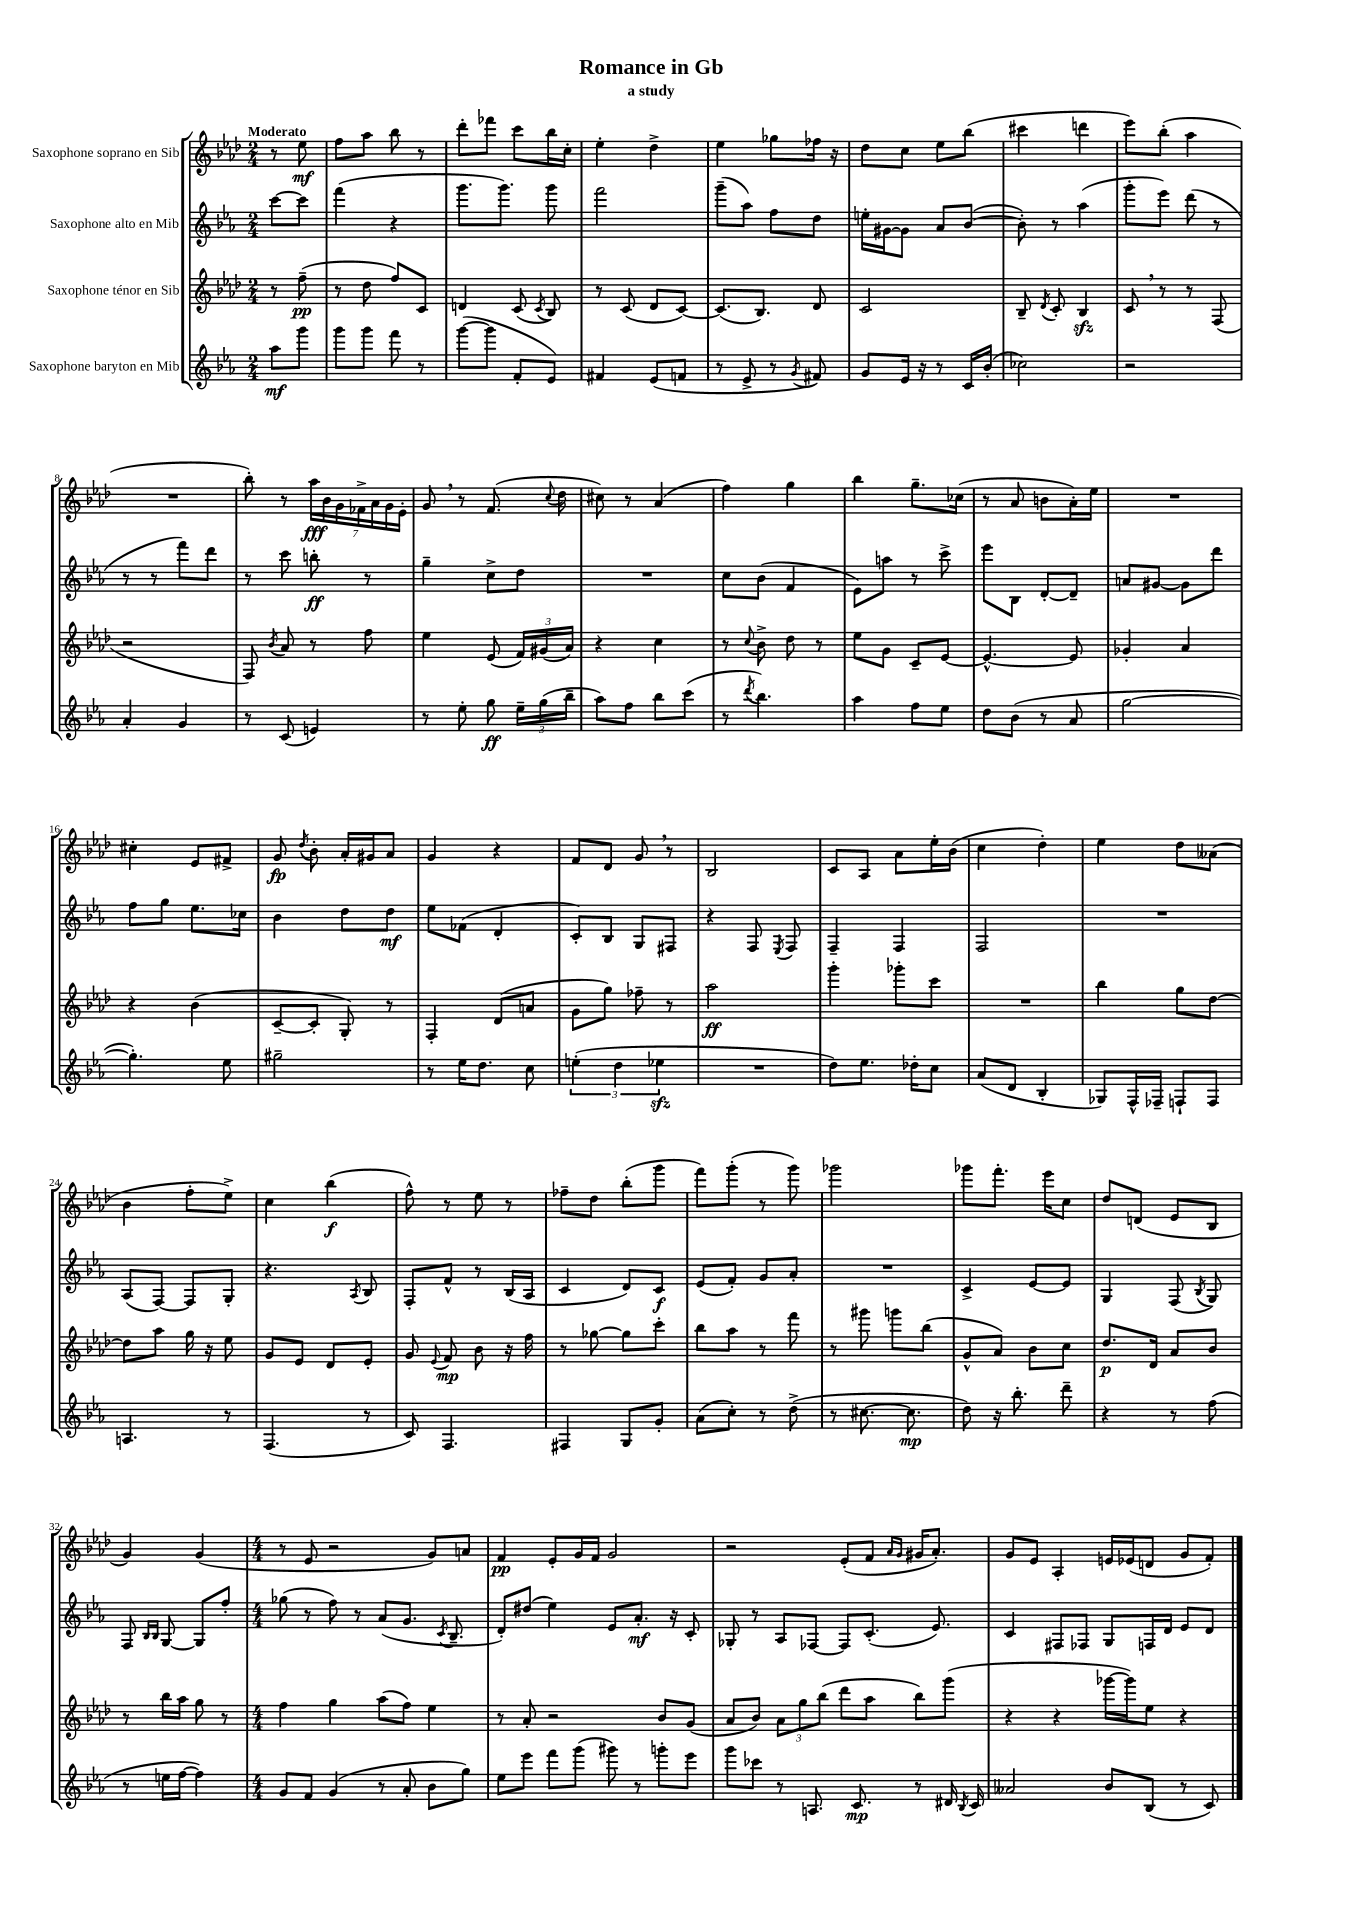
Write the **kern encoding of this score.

**kern	**dynam	**kern	**dynam	**kern	**dynam	**kern	**dynam
*part4	*part4	*part3	*part3	*part2	*part2	*part1	*part1
*staff4	*staff4	*staff3	*staff3	*staff2	*staff2	*staff1	*staff1
*I"Saxophone baryton en Mib	*	*I"Saxophone ténor en Sib	*	*I"Saxophone alto en Mib	*	*I"Saxophone soprano en Sib	*
*clefG2	*	*clefG2	*	*clefG2	*	*clefG2	*
*k[b-e-a-]	*	*k[b-e-a-d-]	*	*k[b-e-a-]	*	*k[b-e-a-d-]	*
*M2/4	*	*M2/4	*	*M2/4	*	*M2/4	*
=	=	=	=	=	=	=	=
!	!	!	!	!	!	!LO:TX:a:B:t=Moderato	!
8aa-\L	mf	8r	.	[8ccc\L	.	8r	.
8ggg\J	.	(8ff~\	pp	8ccc\J]	.	8ee-\	mf
=1	=1	=1	=1	=1	=1	=1	=1
8ggg\L	.	8r	.	(4fff\	.	8ff\L	.
8ggg\J	.	8dd-\	.	.	.	8aa-\J	.
8fff\	.	8ff/L)	.	4r	.	8bb-\	.
8r	.	8c/J	.	.	.	8r	.
=2	=2	=2	=2	=2	=2	=2	=2
([8ggg\L	.	4dn/	.	8.ggg\L	.	8ddd-'\L	.
8ggg\J]	.	.	.	.	.	8fff-X\J	.
.	.	.	.	8.ggg\J)	.	.	.
8f'/L	.	(8c/	.	.	.	8ccc\L	.
.	.	8qc/	.	.	.	.	.
8e-/J)	.	8B-/)	.	8ggg\	.	16bb-\L	.
.	.	.	.	.	.	16cc'\JJ	.
=3	=3	=3	=3	=3	=3	=3	=3
4f#X/	.	8r	.	2fff\	.	4ee-'\	.
.	.	(8c/	.	.	.	.	.
(8e-/L	.	8d-/L	.	.	.	4dd-^\	.
8fn/J	.	[8c/J)	.	.	.	.	.
=4	=4	=4	=4	=4	=4	=4	=4
8r	.	(8.c/L]	.	(8ggg~\L	.	4ee-\	.
8e-^/	.	.	.	8aa-\J)	.	.	.
.	.	8.B-/J)	.	.	.	.	.
8r	.	.	.	8ff\L	.	8gg-X\L	.
8qg/	.	.	.	.	.	.	.
8f#X/)	.	8d-/	.	8dd\J	.	16ff-X\Jk	.
.	.	.	.	.	.	16r	.
=5	=5	=5	=5	=5	=5	=5	=5
8g/L	.	2c/	.	16een'\LL	.	8dd-\L	.
.	.	.	.	[16g#X\J	.	.	.
16e-/Jk	.	.	.	8g#\J]	.	8cc\J	.
16r	.	.	.	.	.	.	.
8r	.	.	.	8a-/L	.	8ee-\L	.
16c/LL	.	.	.	([8b-/J	.	(8bb-\J	.
(16b-'/JJ	.	.	.	.	.	.	.
=6	=6	=6	=6	=6	=6	=6	=6
2cc-X\)	.	8B-~/	.	8b-'\])	.	4ccc#X\	.
.	.	8qd-/	.	.	.	.	.
.	.	8c'/	.	8r	.	.	.
.	.	4B-zz/	.	(4aa-\	.	4dddn\	.
=7	=7	=7	=7	=7	=7	=7	=7
2r	.	8c,/	.	8ggg'\L	.	8eee-\L)	.
.	.	8r	.	8eee-\J)	.	(8bb-'\J	.
.	.	8r	.	(8ddd\	.	4aa-\	.
.	.	(8F/	.	8r	.	.	.
!!LO:LB:g=z
=8	=8	=8	=8	=8	=8	=8	=8
4a-'/	.	2r	.	8r	.	2r	.
.	.	.	.	8r	.	.	.
4g/	.	.	.	8fff\L)	.	.	.
.	.	.	.	8ddd\J	.	.	.
=9	=9	=9	=9	=9	=9	=9	=9
8r	.	8F/)	.	8r	.	8bb-'\)	.
.	.	8qb-/	.	.	.	.	.
(8c/	.	8a-/	.	8ccc\	.	8r	.
4en/)	.	8r	.	8bbn'\	ff	28aa-\LL	fff
.	.	.	.	.	.	28b-\	.
.	.	.	.	.	.	28g\	.
.	.	.	.	.	.	28f-X^\	.
.	.	8ff\	.	8r	.	.	.
.	.	.	.	.	.	28a-\	.
.	.	.	.	.	.	28g\	.
.	.	.	.	.	.	28e-'\JJ	.
=10	=10	=10	=10	=10	=10	=10	=10
8r	.	4ee-\	.	4gg~\	.	8g,/	.
8ee-'\	.	.	.	.	.	8r	.
8gg\	ff	(8e-/	.	8cc^\L	.	(8.f/	.
24ee-~\LL	.	24f/LL)	.	8dd\J	.	.	.
(24gg\	.	(24g#X/	.	.	.	.	.
.	.	.	.	.	.	8qqcc/	.
.	.	.	.	.	.	16dd-\	.
24bb-~\JJ	.	24a-/JJ)	.	.	.	.	.
=11	=11	=11	=11	=11	=11	=11	=11
8aa-\L)	.	4r	.	2r	.	8cc#X\)	.
8ff\J	.	.	.	.	.	8r	.
8bb-\L	.	4cc\	.	.	.	(4a-/	.
(8ccc\J	.	.	.	.	.	.	.
=12	=12	=12	=12	=12	=12	=12	=12
8r	.	8r	.	8cc\L	.	4ff\)	.
8qddd/	.	8qqcc/	.	.	.	.	.
4.bb-\)	.	8b-^\	.	(8b-\J	.	.	.
.	.	8dd-\	.	4f/	.	4gg\	.
.	.	8r	.	.	.	.	.
=13	=13	=13	=13	=13	=13	=13	=13
4aa-\	.	8ee-\L	.	8e-\L)	.	4bb-\	.
.	.	8g\J	.	8aan\J	.	.	.
8ff\L	.	8c~/L	.	8r	.	8.gg~\L	.
8ee-\J	.	[8e-/J	.	8ccc^\	.	.	.
.	.	.	.	.	.	(16cc-X\Jk	.
=14	=14	=14	=14	=14	=14	=14	=14
8dd\L	.	4.e-^^/_	.	8eee-\L	.	8r	.
(8b-\J	.	.	.	8B-\J	.	8a-/	.
8r	.	.	.	[8d'/L	.	8bn\L	.
8a-/	.	8e-/]	.	8d~/J]	.	16a-'\L)	.
.	.	.	.	.	.	16ee-\JJ	.
=15	=15	=15	=15	=15	=15	=15	=15
[2gg\	.	4g-X'/	.	8an/L	.	2r	.
.	.	.	.	[8g#X/J	.	.	.
.	.	4a-/	.	8g#\L]	.	.	.
.	.	.	.	8ddd\J	.	.	.
!!LO:LB:g=z
=16	=16	=16	=16	=16	=16	=16	=16
4.gg'\])	.	4r	.	8ff\L	.	4cc#X'\	.
.	.	.	.	8gg\J	.	.	.
.	.	(4b-\	.	8.ee-\L	.	8e-/L	.
8ee-\	.	.	.	.	.	8f#X^/J	.
.	.	.	.	16cc-X\Jk	.	.	.
=17	=17	=17	=17	=17	=17	=17	=17
2gg#X~\	.	[8c~/L	.	4b-\	.	8g/	fp
.	.	.	.	.	.	8qdd-/	.
.	.	8c'/J]	.	.	.	8b-'\	.
.	.	8G'/)	.	8dd\L	.	16a-'/LL	.
.	.	.	.	.	.	16g#X/J	.
.	.	8r	.	8dd\J	mf	8a-/J	.
=18	=18	=18	=18	=18	=18	=18	=18
8r	.	4F'/	.	8ee-\L	.	4g/	.
16ee-\KL	.	.	.	(8f-X\J	.	.	.
8.dd\J	.	.	.	.	.	.	.
.	.	(8d-/L	.	4d'/	.	4r	.
8cc\	.	8an/J	.	.	.	.	.
=19	=19	=19	=19	=19	=19	=19	=19
(6een'\	.	8g\L	.	8c'/L)	.	8f/L	.
.	.	8gg\J)	.	8B-/J	.	8d-/J	.
6dd\	.	.	.	.	.	.	.
.	.	8ff-X~\	.	8G/L	.	8g,/	.
6ee-Xzz\	.	.	.	.	.	.	.
.	.	8r	.	8F#X/J	.	8r	.
=20	=20	=20	=20	=20	=20	=20	=20
2r	.	2aa-\	ff	4r	.	2B-/	.
.	.	.	.	8F/	.	.	.
.	.	.	.	8qE-/	.	.	.
.	.	.	.	8F/	.	.	.
=21	=21	=21	=21	=21	=21	=21	=21
8dd\L)	.	4ggg'\	.	4F~/	.	8c/L	.
8.ee-\J	.	.	.	.	.	8A-/J	.
.	.	8ggg-X'\L	.	4F/	.	8a-\L	.
16dd-X'\KL	.	.	.	.	.	.	.
8cc\J	.	8ccc\J	.	.	.	16ee-'\L	.
.	.	.	.	.	.	(16b-\JJ	.
=22	=22	=22	=22	=22	=22	=22	=22
(8a-/L	.	2r	.	2F/	.	4cc\	.
8d/J	.	.	.	.	.	.	.
4B-'/	.	.	.	.	.	4dd-'\)	.
=23	=23	=23	=23	=23	=23	=23	=23
8G-X/L)	.	4bb-\	.	2r	.	4ee-\	.
16F^^/L	.	.	.	.	.	.	.
16F-X~/JJ	.	.	.	.	.	.	.
8Fn`/L	.	8gg\L	.	.	.	8dd-\L	.
8F/J	.	[8dd-\J	.	.	.	(8a--X\J	.
!!LO:LB:g=z
=24	=24	=24	=24	=24	=24	=24	=24
4.An/	.	8dd-\L]	.	(8A-/L	.	4b-\	.
.	.	8aa-\J	.	[8F/J)	.	.	.
.	.	16gg\	.	8F/L]	.	8ff'\L	.
.	.	16r	.	.	.	.	.
8r	.	8ee-\	.	8G'/J	.	8ee-^\J)	.
=25	=25	=25	=25	=25	=25	=25	=25
(4.F/	.	8g/L	.	4.r	.	4cc\	.
.	.	8e-/J	.	.	.	.	.
.	.	8d-/L	.	.	.	(4bb-\	f
.	.	.	.	8qA-/	.	.	.
8r	.	8e-'/J	.	8B-/	.	.	.
=26	=26	=26	=26	=26	=26	=26	=26
8c/)	.	8g/	.	8F'/L	.	8ff^^\)	.
.	.	8qqe-/	.	.	.	.	.
4.F/	.	8f/	mp	8f^^/J	.	8r	.
.	.	8b-\	.	8r	.	8ee-\	.
.	.	16r	.	(16B-/LL	.	8r	.
.	.	16ff\	.	16A-/JJ	.	.	.
=27	=27	=27	=27	=27	=27	=27	=27
4F#X/	.	8r	.	4c/	.	8ff-X~\L	.
.	.	[8gg-X\	.	.	.	8dd-\J	.
8G/L	.	8gg-\L]	.	8d/L)	.	(8bb-'\L	.
8g'/J	.	8ccc'\J	.	8c/J	f	8ggg\J	.
=28	=28	=28	=28	=28	=28	=28	=28
(8a-\L	.	8bb-\L	.	(8e-/L	.	8fff\L)	.
8cc'\J)	.	8aa-\J	.	8f'/J)	.	(8ggg'\J	.
8r	.	8r	.	8g/L	.	8r	.
(8dd^\	.	8fff\	.	8a-'/J	.	8ggg\)	.
=29	=29	=29	=29	=29	=29	=29	=29
8r	.	8r	.	2r	.	2ggg-X\	.
[8.cc#X\	.	8ggg#X\	.	.	.	.	.
.	.	8gggn\L	.	.	.	.	.
8.cc#\]	mp	.	.	.	.	.	.
.	.	(8bb-\J	.	.	.	.	.
=30	=30	=30	=30	=30	=30	=30	=30
8dd\)	.	8g^^/L	.	4c^/	.	8ggg-X\L	.
16r	.	8a-/J)	.	.	.	8.fff'\J	.
8.bb-'\	.	.	.	.	.	.	.
.	.	8b-\L	.	[8e-/L	.	.	.
.	.	.	.	.	.	16eee-\KL	.
8ddd~\	.	8cc\J	.	8e-/J]	.	8cc\J	.
=31	=31	=31	=31	=31	=31	=31	=31
4r	.	8.dd-/L	p	4G/	.	8dd-/L	.
.	.	.	.	.	.	(8dn/J	.
.	.	16d-/Jk	.	.	.	.	.
8r	.	8a-/L	.	(8F/	.	8e-/L	.
.	.	.	.	8qB-/	.	.	.
(8ff\	.	8b-/J	.	8G/)	.	8B-/J	.
!!LO:LB:g=z
=32	=32	=32	=32	=32	=32	=32	=32
8r	.	8r	.	8F/	.	4g/)	.
.	.	.	.	16qqB-/LL	.	.	.
.	.	.	.	16qqB-/JJ	.	.	.
16een\LL	.	16bb-\LL	.	[8G/	.	.	.
[16ff\JJ	.	16aa-\JJ	.	.	.	.	.
4ff\])	.	8gg\	.	8G/L]	.	(4g/	.
.	.	8r	.	8ff'/J	.	.	.
=33	=33	=33	=33	=33	=33	=33	=33
*M4/4	*	*M4/4	*	*M4/4	*	*M4/4	*
8g/L	.	4ff\	.	(8gg-X\	.	8r	.
8f/J	.	.	.	8r	.	8e-/	.
(4g/	.	4gg\	.	8ff\)	.	2r	.
.	.	.	.	8r	.	.	.
8r	.	(8aa-\L	.	(8a-/L	.	.	.
8a-'/	.	8ff\J)	.	8.g/J	.	.	.
8b-\L	.	4ee-\	.	.	.	8g/L)	.
.	.	.	.	8qc/	.	.	.
.	.	.	.	8.B-~/	.	.	.
8gg\J)	.	.	.	.	.	8an/J	.
=34	=34	=34	=34	=34	=34	=34	=34
8ee-\L	.	8r	.	8d'/L)	.	4f/	pp
8eee-\J	.	8a-'/	.	(8dd#X/J	.	.	.
8fff\L	.	2r	.	4ee-\)	.	8e-'/L	.
(8ggg\J	.	.	.	.	.	16g/L	.
.	.	.	.	.	.	16f/JJ	.
8ggg#X\)	.	.	.	8e-/L	.	2g/	.
8r	.	.	.	8.a-'/J	mf	.	.
8gggn'\L	.	8b-/L	.	.	.	.	.
.	.	.	.	16r	.	.	.
8eee-\J	.	(8g/J	.	8c'/	.	.	.
=35	=35	=35	=35	=35	=35	=35	=35
8ggg\L	.	8a-/L	.	8G-X'/	.	2r	.
8ccc-X\J	.	8b-/J)	.	8r	.	.	.
8r	.	12a-\L	.	8A-/L	.	.	.
.	.	12gg\	.	.	.	.	.
8.An/	.	.	.	[8F-X/J	.	.	.
.	.	(12bb-\J	.	.	.	.	.
.	.	8ddd-\L	.	8F-/L]	.	(8e-'/L	.
8.c/	mp	.	.	.	.	.	.
.	.	8aa-\J	.	(8.c'/J	.	8f/J	.
.	.	.	.	.	.	16qqa-/LL	.
.	.	.	.	.	.	16qqg/JJ	.
8r	.	8bb-\L)	.	.	.	16g#X/KL	.
.	.	.	.	8.e-/)	.	8.a-'/J)	.
16d#X/	.	(8ggg\J	.	.	.	.	.
8qB-/	.	.	.	.	.	.	.
16c/	.	.	.	.	.	.	.
=36	=36	=36	=36	=36	=36	=36	=36
2a--X/	.	4r	.	4c/	.	8g/L	.
.	.	.	.	.	.	8e-/J	.
.	.	4r	.	8F#X/L	.	4A-'/	.
.	.	.	.	8F-X/J	.	.	.
8b-/L	.	[16ggg-X\LL	.	8G/L	.	16en/LL	.
.	.	16ggg-\J])	.	.	.	(16e-X/J	.
(8B-/J	.	8ee-\J	.	16Fn/L	.	8dn/J	.
.	.	.	.	16d/JJ	.	.	.
8r	.	4r	.	8e-/L	.	8g/L	.
8c/)	.	.	.	8d/J	.	8f'/J)	.
==	==	==	==	==	==	==	==
*-	*-	*-	*-	*-	*-	*-	*-
